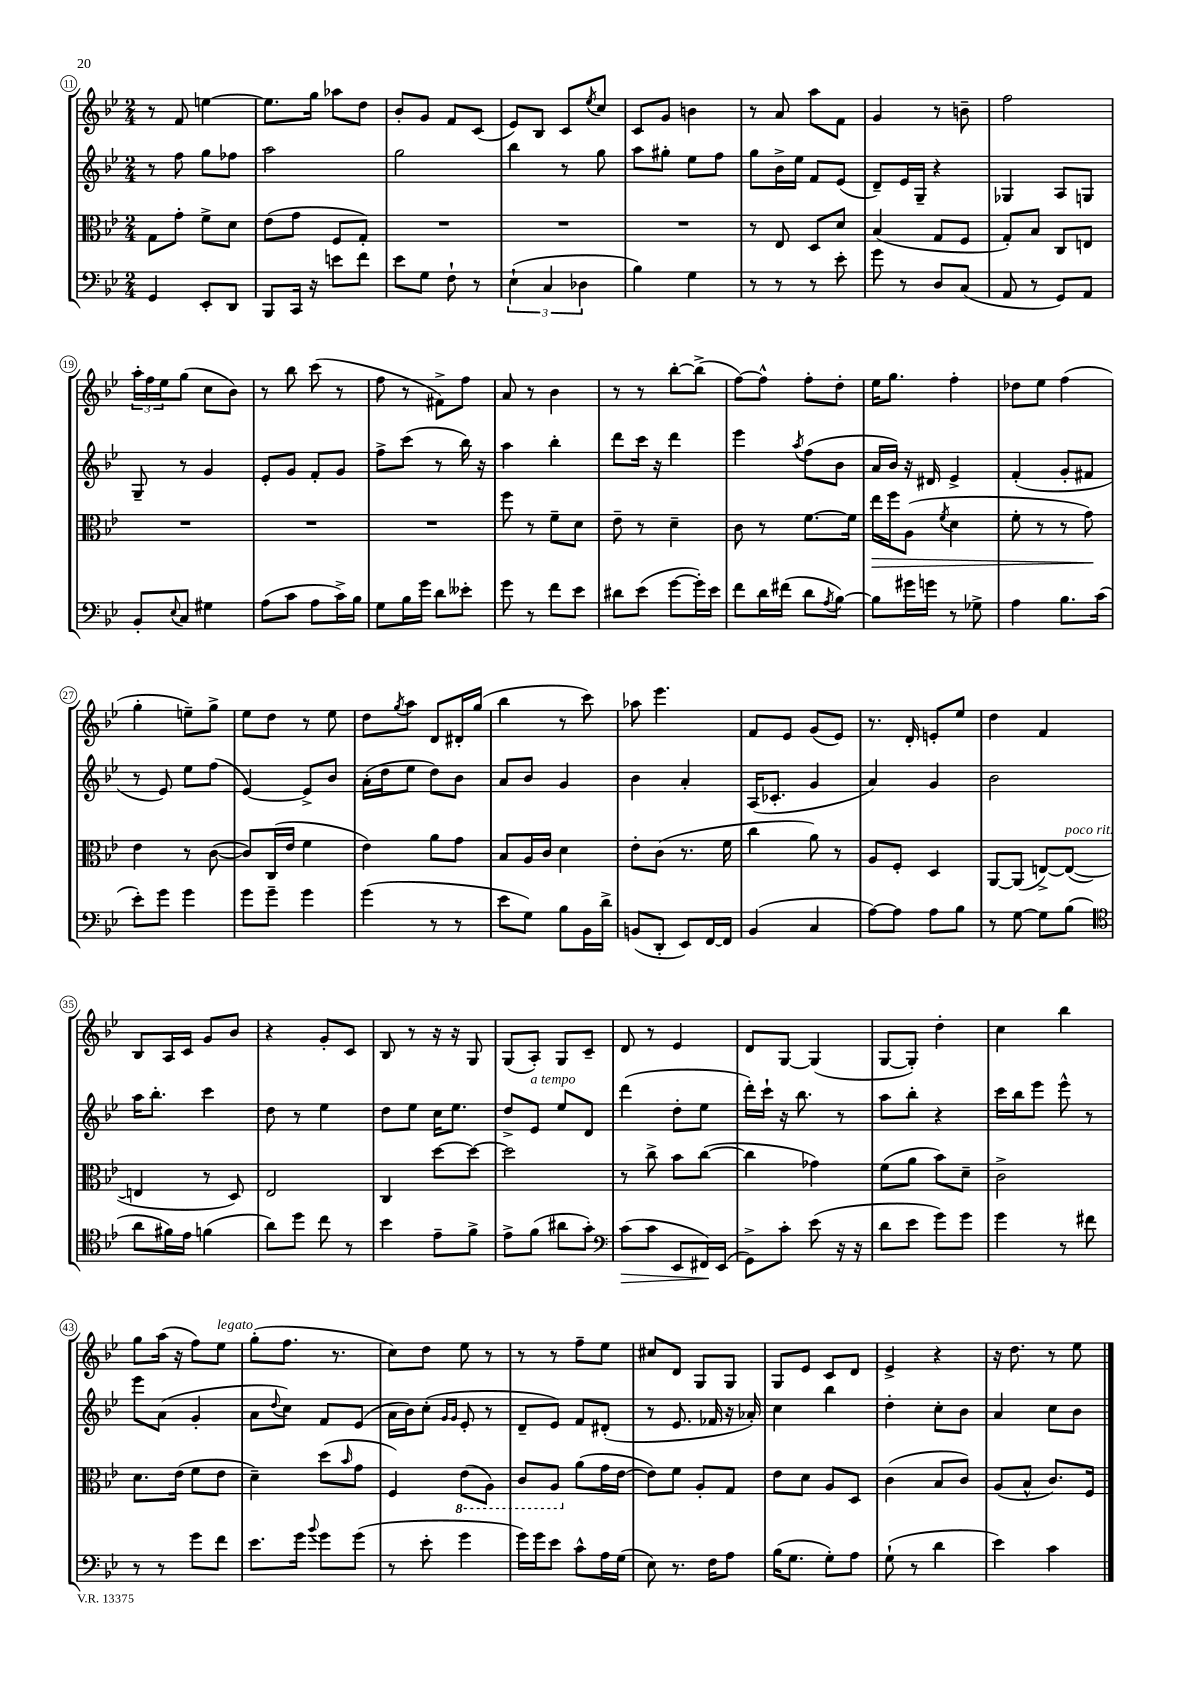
<<
\new StaffGroup <<
\new Staff = "s0" {
    \clef treble \key bes \major \numericTimeSignature \time 2/4
    r8 f'8 e''4~ |
    e''8. g''16 aes''8 d''8 |
    bes'8-. g'8 f'8 c'8( |
    ees'8) bes8 c'8 \acciaccatura { ees''8 } c''8 |
    c'8 g'8 b'4 |
    r8 a'8 a''8 f'8 |
    g'4 r8 b'8-- |
    f''2 |
    \tuplet 3/2 { a''16-. f''16 ees''16 } g''8( c''8 bes'8) |
    r8 bes''8 c'''8( r8 |
    f''8 r8 fis'8->) f''8 |
    a'8 r8 bes'4 |
    r8 r8 bes''8~-. bes''8->( |
    f''8~) f''8-^ f''8-. d''8-. |
    ees''16 g''8. f''4-. |
    des''8 ees''8 f''4( |
    g''4-. e''8--) g''8-> |
    ees''8 d''8 r8 ees''8 |
    d''8 \acciaccatura { g''8 } a''8 d'8 dis'16-. g''16( |
    bes''4 r8 c'''8) |
    aes''8 ees'''4. |
    f'8 ees'8 g'8( ees'8) |
    r8. d'16-. e'8-. ees''8 |
    d''4 f'4 |
    bes8 a16 c'16 g'8 bes'8 |
    r4 g'8-. c'8 |
    bes8 r8 r16 r16 g8 |
    g8( a8-.) g8 c'8-- |
    d'8 r8 ees'4 |
    d'8 g8~ g4( |
    g8~ g8-.) d''4-. |
    c''4 bes''4 |
    g''8 a''16( r16 f''8) ees''8^\markup { \italic "legato" } |
    g''8-.( f''8. r8. |
    c''8) d''8 ees''8 r8 |
    r8 r8 f''8-- ees''8 |
    cis''8 d'8 g8 g8 |
    g8 ees'8 c'8 d'8 |
    ees'4-> r4 |
    r16 d''8. r8 ees''8 \bar "|." |
}
\new Staff = "s1" {
    \clef treble \key bes \major \numericTimeSignature \time 2/4
    r8 f''8 g''8 fes''8 |
    a''2 |
    g''2 |
    bes''4 r8 g''8 |
    a''8 gis''8-. ees''8 f''8 |
    g''8 bes'16-> ees''16 f'8 ees'8( |
    d'8--) ees'16 g16-- r4 |
    ges4 a8 g8 |
    g8-- r8 g'4 |
    ees'8-. g'8 f'8-. g'8 |
    f''8-> c'''8( r8 bes''16) r16 |
    a''4 bes''4-. |
    d'''8 c'''16 r16 d'''4 |
    ees'''4 \acciaccatura { a''8 } f''8( bes'8 |
    a'16 bes'16) r16 dis'16 ees'4-> |
    f'4-.( g'8-. fis'8 |
    r8 ees'8) ees''8 f''8( |
    ees'4~) ees'8-> bes'8 |
    a'16-.( d''16 ees''8 d''8) bes'8 |
    a'8 bes'8 g'4 |
    bes'4 a'4-. |
    a16( ces'8.-. g'4 |
    a'4) g'4 |
    bes'2 |
    a''16 bes''8.-. c'''4 |
    d''8 r8 ees''4 |
    d''8 ees''8 c''16 ees''8. |
    d''8-> ees'8^\markup { \italic "a tempo" } ees''8 d'8 |
    d'''4( d''8-. ees''8 |
    d'''16-.) c'''16-! r16 bes''8. r8 |
    a''8 bes''8-. r4 |
    c'''16 bes''16 ees'''8 ees'''8-^ r8 |
    ees'''8 a'8( g'4-. |
    a'8 \appoggiatura { d''8 } c''8) f'8 ees'8( |
    a'16 bes'16) c''8-.( \grace { g'16 g'16 } ees'8-. r8 |
    d'8-- ees'8) f'8 dis'8-.( |
    r8 ees'8. fes'16 r16 aes'16-.) |
    c''4 bes''4 |
    d''4-. c''8-. bes'8 |
    a'4 c''8 bes'8 \bar "|." |
}
\new Staff = "s2" {
    \clef alto \key bes \major \numericTimeSignature \time 2/4
    g8 g'8-. f'8-> d'8 |
    ees'8( g'8 f8 g8-.) |
    R2 |
    R2 |
    R2 |
    r8 ees8 d8 d'8 |
    bes4( g8 f8 |
    g8-.) bes8 c8 e8 |
    R2 |
    R2 |
    R2 |
    f''8 r8 f'8-- d'8 |
    ees'8-- r8 d'4-- |
    c'8 r8 f'8.~ f'16 |
    ees''16\> f''16 a8( \acciaccatura { f'8 } d'4 |
    f'8-. r8 r8 g'8\!) |
    ees'4 r8 c'8~( |
    c'8) c16( ees'16 f'4 |
    ees'4) a'8 g'8 |
    bes8 a16 c'16 d'4 |
    ees'8-. c'8( r8. f'16 |
    c''4 a'8) r8 |
    a8 f8-. d4 |
    a,8~ a,8( e8~->) e8~^\markup { \italic "poco rit." }( |
    e4 r8 d8) |
    ees2 |
    c4 d''8~ d''8~ |
    d''2 |
    r8 c''8-> bes'8 c''8~( |
    c''4 ges'4) |
    f'8( a'8 bes'8) d'8-- |
    c'2-> |
    d'8. ees'16( f'8 ees'8 |
    d'4--) d''8( \grace { bes'16 } g'8 |
    f4) \ottava #-1 ees8( a,8) |
    c8 a,8 \ottava #0 a'8( g'16 ees'16~ |
    ees'8) f'8 a8-. g8 |
    ees'8 d'8 a8 d8 |
    c'4( bes8 c'8) |
    a8( bes8-^ c'8.) f16 \bar "|." |
}
\new Staff = "s3" {
    \clef bass \key bes \major \numericTimeSignature \time 2/4
    g,4 ees,8-. d,8 |
    bes,,8 c,16 r16 e'8 f'8 |
    ees'8 g8 f8-! r8 |
    \tuplet 3/2 { ees4-!( c4 des4 } |
    bes4) g4 |
    r8 r8 r8 ees'8-. |
    g'8 r8 d8 c8( |
    a,8 r8 g,8) a,8 |
    bes,8-. \appoggiatura { ees8 } c8 gis4 |
    a8( c'8 a8 c'16->) bes16 |
    g8 bes16 g'16 d'8 eeses'8-. |
    g'8 r8 f'8 ees'8 |
    dis'8 ees'8( g'8~ g'16-.) ees'16 |
    f'8 d'16 fis'16( d'8 \acciaccatura { a8 } bes8~) |
    bes8 gis'16 g'16 r8 ges8-> |
    a4 bes8. c'16( |
    ees'8-.) g'8 g'4 |
    g'8 g'8-- g'4 |
    g'4( r8 r8 |
    ees'8 g8) bes8 bes,16 d'16-> |
    b,8( d,8-. ees,8) f,16~ f,16 |
    bes,4( c4 |
    a8~) a8 a8 bes8 |
    r8 g8~ g8 bes8( |
    \clef tenor a'8 fis'16) ees'16 f'4( |
    a'8) d''8 c''8 r8 |
    bes'4 ees'8-- f'8-> |
    ees'8-> f'8( ais'8 g'8-.) |
    \clef bass c'8\>( c'8 ees,8 fis,16\!) ees,16( |
    g,8->) c'8-. ees'8( r16 r16 |
    d'8 ees'8 g'8) g'8 |
    g'4 r8 fis'8 |
    r8 r8 g'8 f'8 |
    ees'8. g'16 \appoggiatura { bes'8 } g'8 g'8( |
    r8 ees'8-. g'4 |
    g'16) g'16 ees'8 c'8-^ a16 g16( |
    ees8) r8. f16 a8 |
    bes16( g8. g8-.) a8 |
    g8-!( r8 d'4 |
    ees'4) c'4 \bar "|." |
}
>>
>>
\layout { \context { \Score currentBarNumber = #11 \override BarNumber.stencil = #(make-stencil-circler 0.1 0.3 ly:text-interface::print) } }
